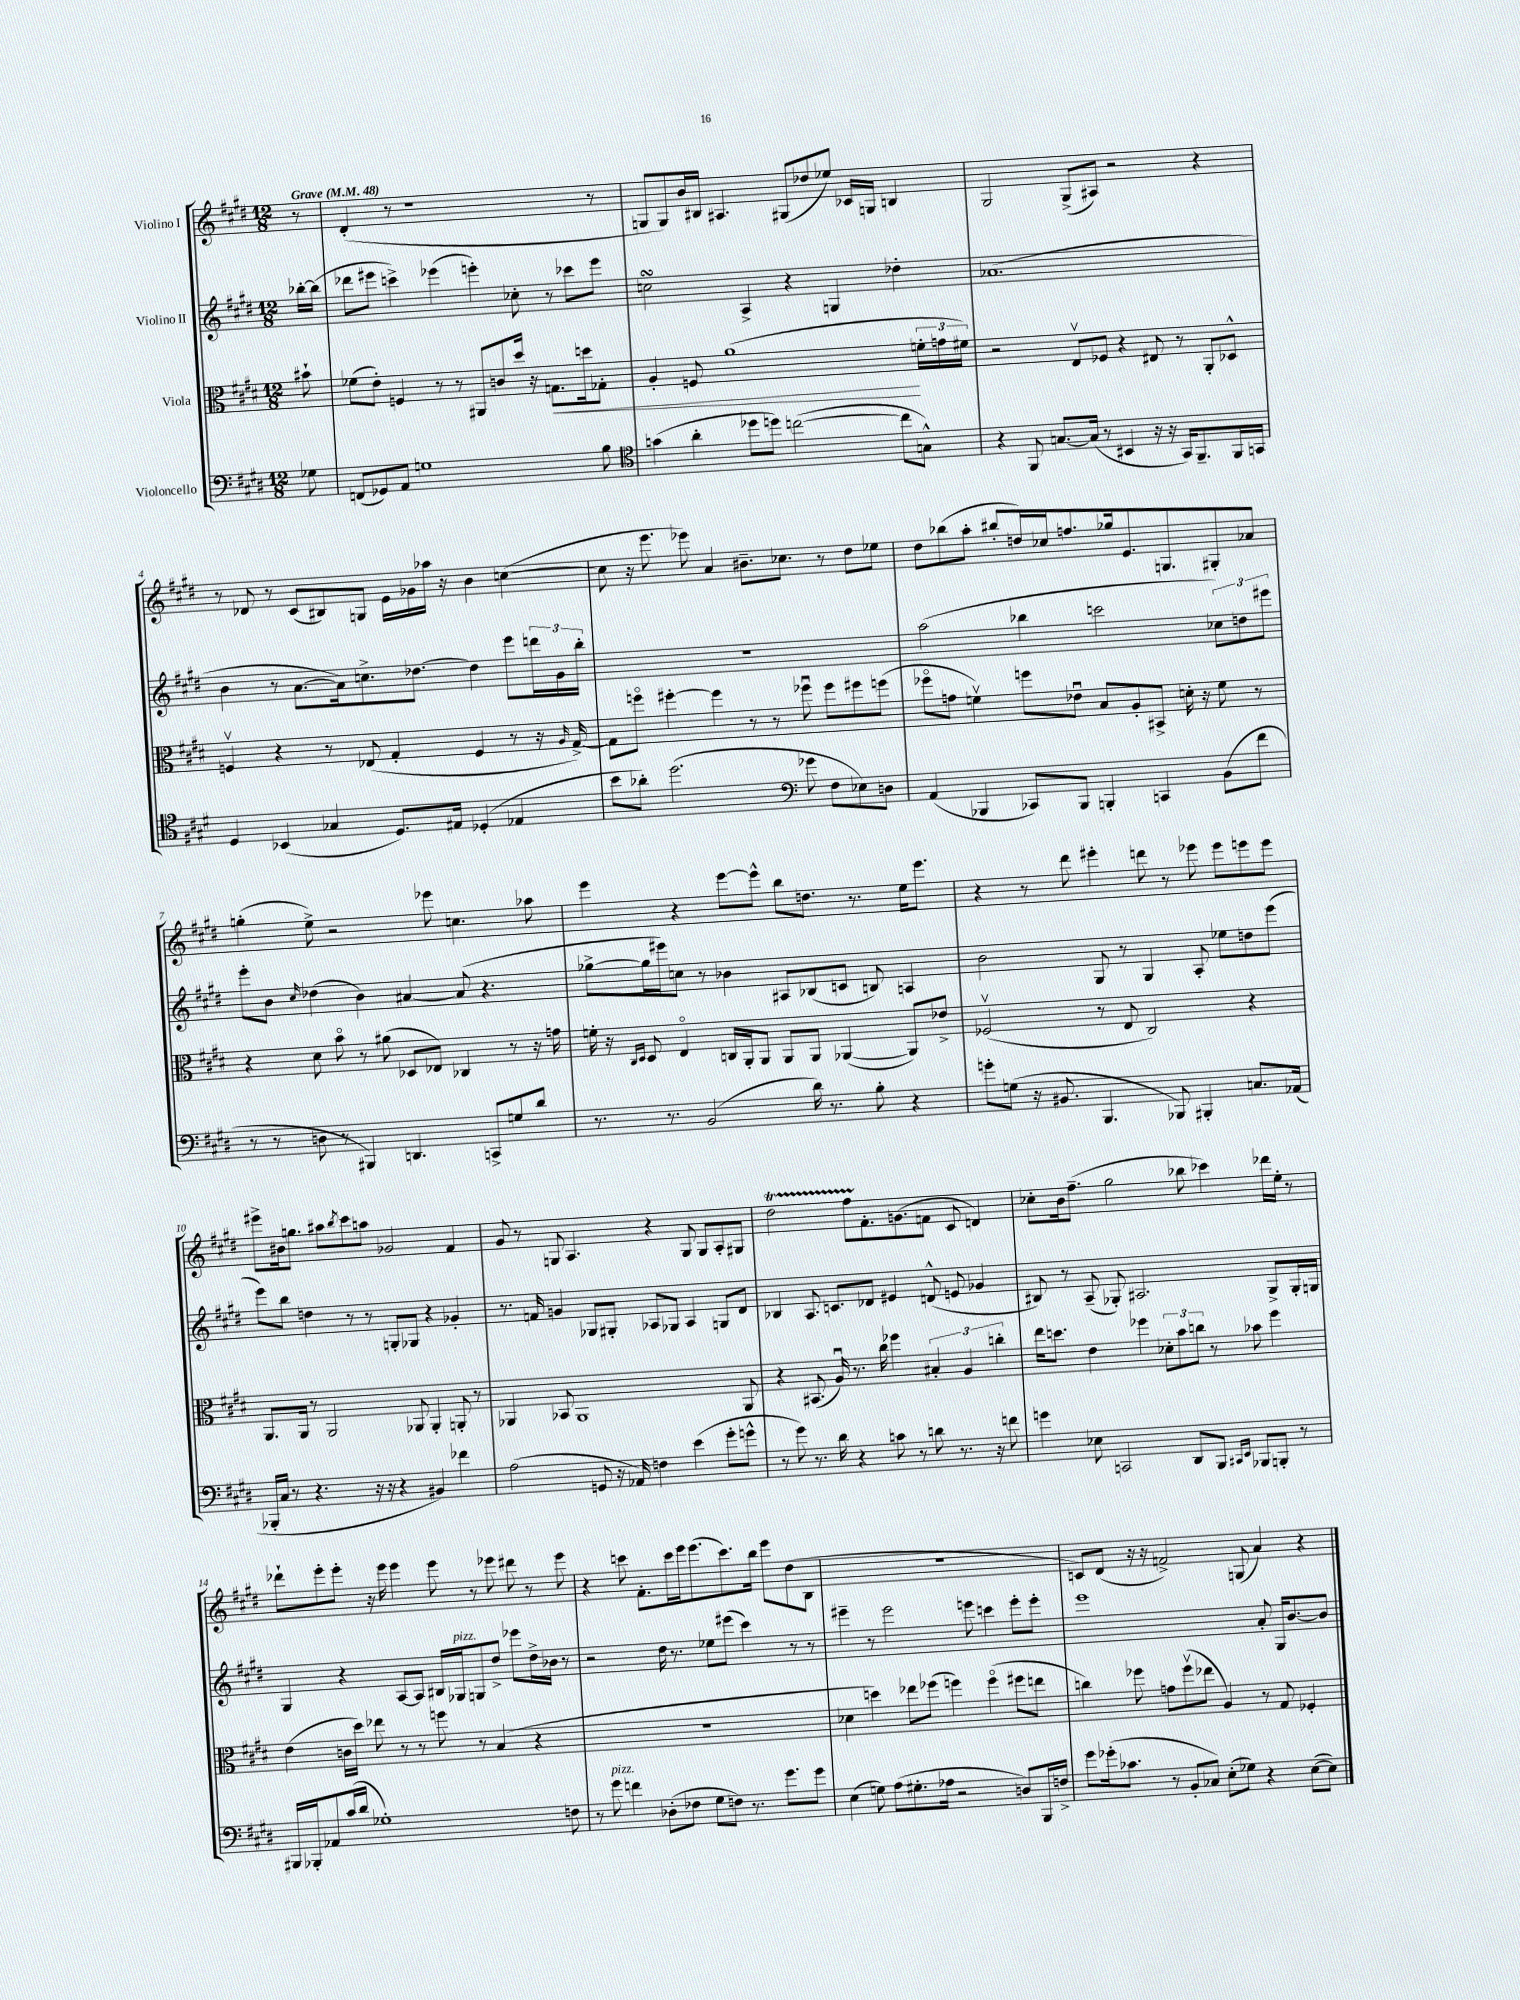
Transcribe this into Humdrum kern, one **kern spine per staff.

**kern	**kern	**kern	**kern
*staff4	*staff3	*staff2	*staff1
*clefF4	*clefC3	*clefG2	*clefG2
*k[f#c#g#d#]	*k[f#c#g#d#]	*k[f#c#g#d#]	*k[f#c#g#d#]
*M12/8	*M12/8	*M12/8	*M12/8
*MM48	*MM48	*MM48	*MM48
8G-\	8b#`\	[16bb-'\LL	8r
.	.	(16bb-\]JJ	.
=	=	=	=
(8FF/L	(8f-\L	8ddd-\L	(4d#'/
8GG-/)	8e'\J)	8eee#\J	.
8AA/J	4F/	4ccc^\)	8r
1G	.	.	1r
.	8r	(4eee-\	.
.	8r	.	.
.	8AA#/L	4eee'\)	.
.	8c/	.	.
.	16dd#/Jk	8cc-'\	.
.	16r	.	.
.	8.G\L	8r	.
.	.	8ccc-\L	.
.	16dd\k	.	.
8B\	8G-'\J	8eee\J	8r
=	=	=	=
*clefC4	*	*	*
(4g\	4A'/	2cc\	8G/L
.	.	.	8G/)
4a'\	8F/	.	16b/L
.	.	.	16B#/JJ
.	(1a	.	4.A#/
8dd-\L	.	4A^/	.
8dd\J)	.	.	.
([2cc\	.	4r	(8G#/L
.	.	.	8dd-/
.	.	4G/	8ee-/J)
.	.	.	16c-/LL
.	.	.	16G/JJ
8cc\]L	.	4dd-'\	4B/
8G^^\J)	24f'\LL	.	.
.	24g\	.	.
.	24f#\JJ)	.	.
=	=	=	=
4r	2r	(1.a-	2G#/
8FF#/	.	.	.
[8.G/L	.	.	.
.	8Ev/L	.	(8G#^/L
(16G/]Jk	.	.	.
8r	8F-/J	.	8A#/J)
4BB#/	4r	.	2r
16r	8E#/	.	.
16r	.	.	.
16GG#/LK)	8r	.	.
8.FF#~/	.	.	.
.	8AA'/L	.	4r
16FF#/L	8D-^^/J	.	.
16GG/JJ	.	.	.
=	=	=	=
4D#/	4Fv/	4b\	8r
.	.	.	8d-/
(4BB-/	4r	8r	8r
.	.	[8.a\L	(8c#/L
4G-/	8r	.	8B#/)
.	.	16a\]k)	.
.	(8E-/	8.cc^\	8G/J
8.D#/L)	4G#'/	.	16e\LL
.	.	[8.dd-\J	16g-\
.	.	.	16aa-\JJ
16E#/Jk	.	.	16r
(4D-'/	4F/	4dd-\]	4b\
4E-/	8r	8eee\L	([4cc\
.	16r	24ddd\L	.
.	.	24g#\	.
.	16qqA/	.	.
.	[16G#^/)	.	.
.	.	24bb'\JJ	.
=	=	=	=
8b\L	8G#\]L	1.r	8cc\]
8a-'\J)	8ffo\J	.	16r
.	.	.	8.eee\
(2.dd#\	[4ff#'\	.	.
.	.	.	8eee-\)
.	4ff#\]	.	4a/
.	8r	.	8.b#~\L
.	8r	.	.
.	.	.	8.cc-\J
*clefF4	*	*	*
8g-\	8ff-u\	.	.
8F#\L	8ff-\L	.	8r
8E-\)	8ff#\	.	8dd#\L
8D\J	(8ff\J	.	8ee-\J
=	=	=	=
(4AA/	8ff-o\L	(2aa\	8dd#\L
.	8g\J	.	(8bb-\
4BBB-/	4fv\)	.	8aa'\J
.	.	.	8bb#'/L
8CC-/L)	8ff\L	4bb-\	16dd/L)
.	.	.	16cc-/J
8BBB-/J	8e-u\J	.	8.ff/
4BBB'/	8B/L	2ccc\	.
.	.	.	16gg-/k
.	8A'/	.	8.e/
4CC/	8BB#^/J	.	.
.	.	.	8.G/
.	16d'\	.	.
.	16r	.	.
(8BB\L	8f\	12cc-\L)	8G#'/
.	.	12dd\	.
8f#\J	8r	.	8a-/J
.	.	12eee#\J	.
=	=	=	=
8r	4r	8eee'\L	(4gg'\
8r	.	8b\J	.
.	.	16qqcc#/	.
8D\	8d#\	(4dd-\	8ee^\)
8r	8bo\	.	2r
4BBB#/)	8r	4b\)	.
.	(8a#\	.	.
4.DD/	8D-/L	[4a#/	.
.	8E-/J)	.	8eee-\
.	4C-/	(8a#/]	4.cc\
8CC^/L	.	4.r	.
8G/	8r	.	.
8d#/J	16r	.	8aa-\
.	16g\	.	.
=	=	=	=
8.r	16f'\	[8gg-^\L	4eee\
.	16r	.	.
.	16qqC#/LL	.	.
.	16qqD#/JJ	.	.
.	8D#/	16gg-\]L	.
8.r	.	16eee#\J)	.
.	4Eo/	8cc\J	4r
(2BB/	.	8r	.
.	16C/LL	4b-\	[8eee\L
.	16AA'/J	.	.
.	8AA/J	.	8eee^^\]J
.	8AA/L	8A#/L	8bb\L
16d#\)	8AA/J	(8B-/	8.dd\J
8.r	.	.	.
.	([4AA-/	8c/J	.
.	.	.	8.r
8B'\	.	8B/)	.
4r	8AA-/]L)	4A/	16ee\LK
.	.	.	8.eee\J
.	8e-^/J	.	.
=	=	=	=
8g'\L	(2F-v/	2b\	4r
(8G\J	.	.	.
16r	.	.	8r
8.BB#/	.	.	.
.	.	.	8ddd#\
4.BBB/	8r	8G#/	4eee#'\
.	8E/	8r	.
.	2C#/)	4G#/	8ddd\
8BBB-/)	.	.	8r
4BBB#'/	.	8A'/	8eee-\
.	.	8ee-\L	8eee-\L
8.C/L	4r	8dd\	8eee\
.	.	(8eee\J	8eee\J
(16AA-/Jk	.	.	.
=	=	=	=
16BBB-'/LL	8.AA/L	8eee\L)	8eee#^\L
16C#/JJ	.	.	.
8r	.	8bb\J	16b#\k
.	16AA/Jk	.	8.gg\J
4.r	8r	4dd\	.
.	2AA/	.	8aa#\L
.	.	.	8qbb/
.	.	8r	8ccc#\
16r	.	8r	8aa\J
16r	.	.	.
4r	.	8G'/L	2g-/
.	8AA-/	8G-/J	.
4BB#/)	4AA-'/	4r	.
4f-\	8AA'/	4g-'/	4f#/
.	8r	.	.
=	=	=	=
(2A\	4AA-/	8.r	8g#/
.	.	.	8r
.	.	16f/	.
.	8BB-/	4g/	8G/
.	1AA-	.	4.A/
8GG/	.	8G-/L	.
16r	.	8G#'/J	.
16AA-/)	.	.	.
4F\	.	8A-/L	4r
.	.	8G-/J	.
(4e\	.	4A-/	8G/
.	.	.	8G/L
8g#'\L	.	8G/L	8A'/
8g^^\J	8AA-/	8d#/J	8G#/J
=	=	=	=
8r	4r	4B-/	2dd#\
8g#\)	.	.	.
8.r	(8.BB#/	8.A/	.
16d#\	16Au/)	8.c/L	.
4r	8.r	.	8ff#\L
.	.	8d-/J	8.f#'\
.	16cc#\	.	.
8c\	4ff-\	4e#/	.
.	.	.	(8.g\
8r	.	.	.
8d\	6B#'/	(8d^^/	8f\J
8.r	.	8e/	8c#/
.	6A/	.	.
.	.	4g-/	4d/)
16r	.	.	.
.	6cc'\	.	.
8f\	.	.	.
=	=	=	=
4g\	16ee\LK	8B#/)	8cc-'\L
.	8.dd\J	.	.
.	.	8r	16b\k
.	.	.	(8.ff#~\J
8E-\	4e\	(8A~/	.
2CC/	.	8G-'/)	2gg#\
.	4ff-\	2.A#/	.
.	12d-'\L	.	.
.	12b\	.	.
8DD#/L	.	.	8bb-\
.	12cc\J	.	.
8BBB/J	8r	.	4ccc-\)
16qqCC#/LL	.	.	.
16qqEE/JJ	.	.	.
8BBB-/L	8b-\	.	.
8BBB'/J	4ff-\	8G-^/L	16ddd-\LL
.	.	.	16ee'\JJ
8r	.	16G-'/L	8r
.	.	16G/JJ	.
=	=	=	=
16BBB#/LL	(4e\	4G#/	8ddd-`\L
16BBB-'/J	.	.	.
8AA-/	.	.	8eee'\
(16c#/L	16c\LL	4r	8eee'\J
16d#/JJ	16dd#\JJ)	.	.
1G-')	8ee-\	.	16r
.	.	.	16eee\
.	8r	[8A/L	4eee\
.	8r	8A/]J	.
.	8ff\	16B#/LL	8eee\
.	.	16G-/J	.
.	8r	8G/	8r
.	(4B/	8dd#^/J	8eee-\
.	.	8eee-\L	8ddd#\
.	4r	16dd#^\L	8r
.	.	16b-\JJ	.
8F\	.	8r	8eee-\
=	=	=	=
8r	1.r	2r	4r
8g#\	.	.	.
4f\	.	.	8ccc\
.	.	.	8.f#'\L
(8D-'\L	.	16dd#\	.
.	.	8.r	16ccc\L
8F-\J	.	.	16eee\J
.	.	.	(8.eee\
8G#\L	.	8ee-\L	.
8F\J)	.	(8eee#\J	8.ccc\)
8.r	.	4ccc#\)	.
.	.	.	16bb\Jk
.	.	.	8eee\L
8.g#\L	.	.	.
.	.	8r	(8dd#\
8g#\J	.	8r	8B\J
=	=	=	=
(4E\	4d-\	4eee#~\	1.r
8G\)	4dd\)	8r	.
(8A\L	.	2eee#\	.
8.G#'\	8ee-\L	.	.
.	(8ff-\J	.	.
16A-\Jk	.	.	.
2r	4ff\)	.	.
.	.	8eee\	.
.	(4ffo\	4ccc\	.
8D/L)	8ff#\L	8eee'\L	.
16BBB/L	8ee\J	8eee'\J	.
16F^/JJ	.	.	.
=	=	=	=
8g#\L	4cc\)	1eee	8c/L)
(16g-'\k	.	.	(8d#/J
8.c-\J	.	.	.
.	8ff-\	.	16r
.	.	.	16r
8r	8g\L	.	2f^/)
8BB'/L	(8ff-v\	.	.
8C-/J)	8ee-\J	.	.
(8E'\L	4A/)	.	.
8G-\J)	.	.	(8G/
4r	8r	8a'/	4a/)
.	8G#/	16G#/LK	.
.	.	[8.b/	.
([8E\L	4F-'/	.	4r
8E\]J)	.	8b/]J	.
==	==	==	==
*-	*-	*-	*-
